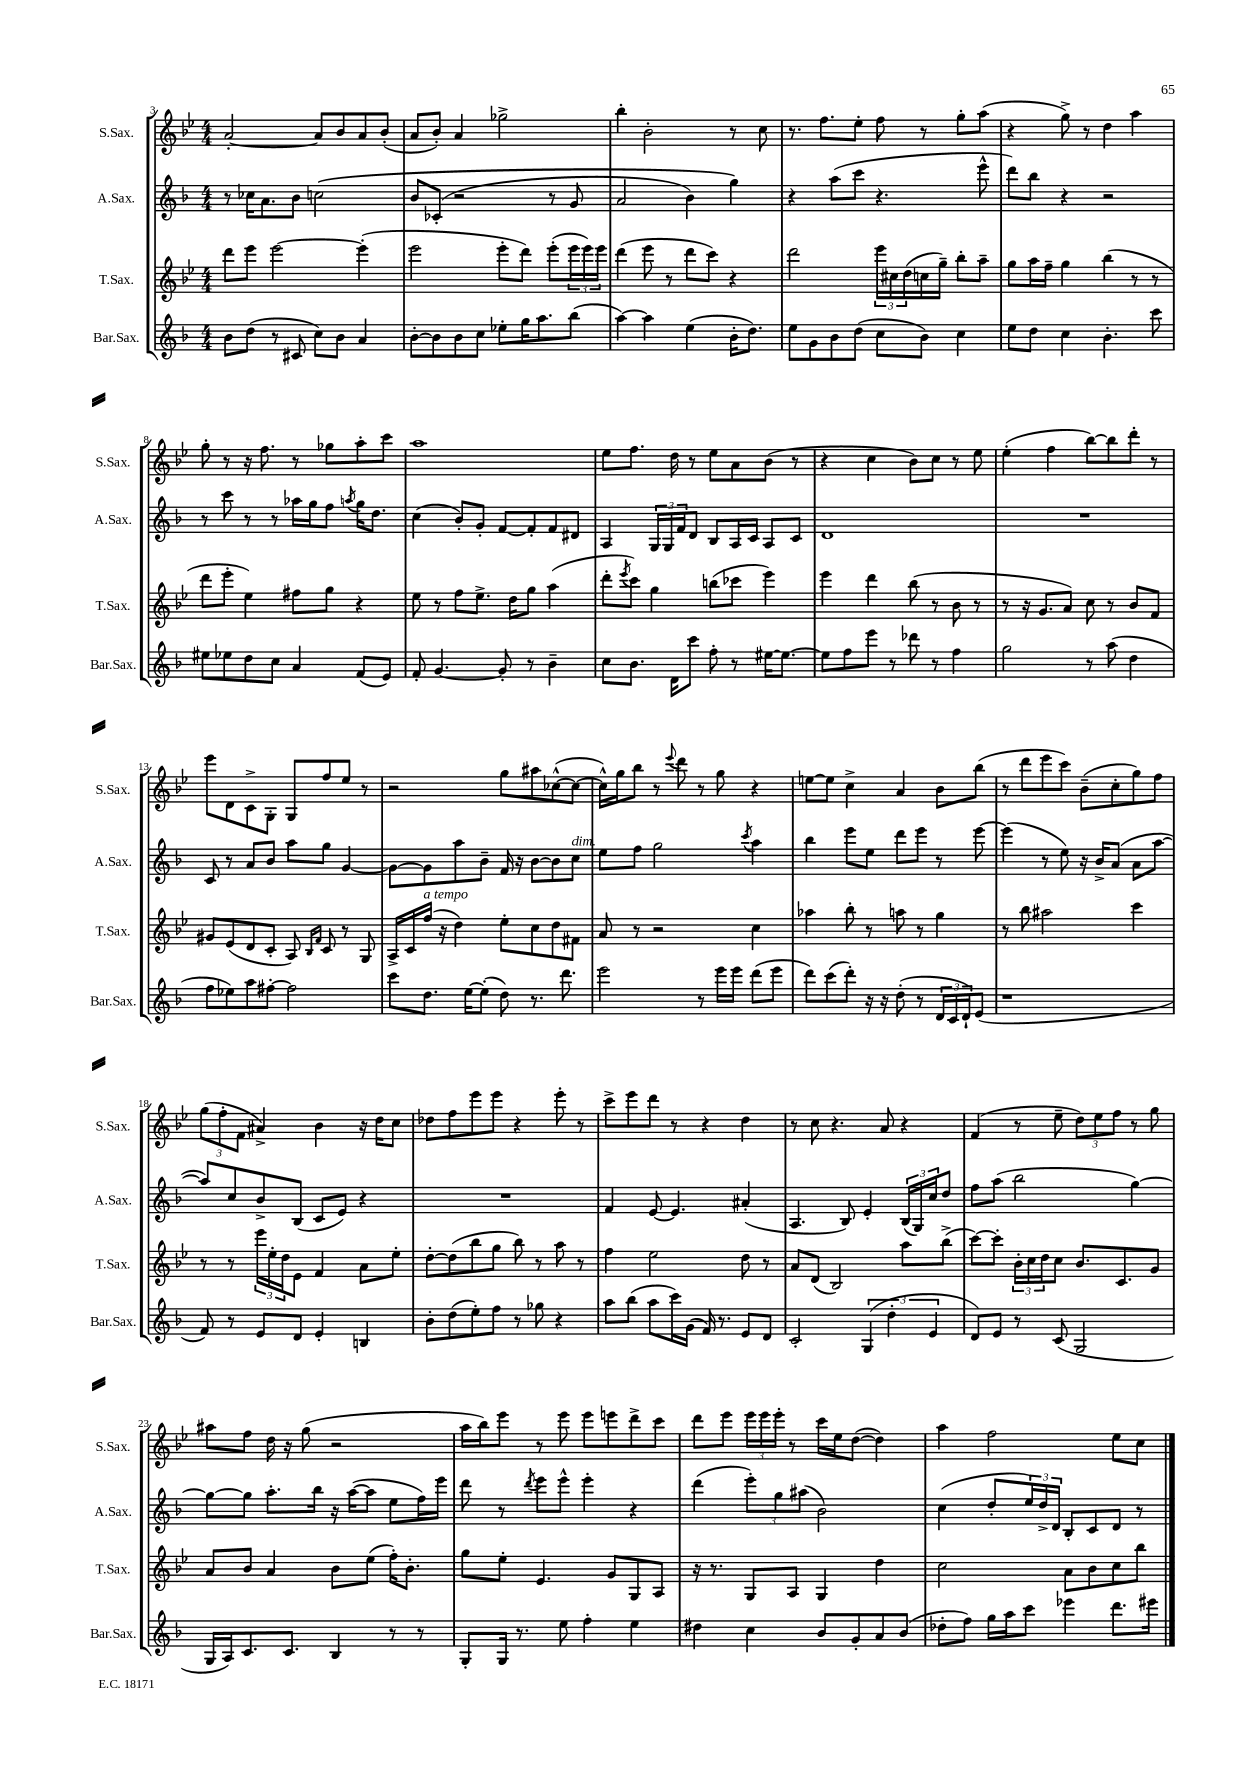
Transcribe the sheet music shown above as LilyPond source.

<<
\new StaffGroup <<
\new Staff = "s0" \with { instrumentName = "S.Sax." shortInstrumentName = "S.Sax." } {
    \clef treble \key bes \major \numericTimeSignature \time 4/4
    a'2~-. a'8 bes'8 a'8 bes'8-.( |
    a'8 bes'8-.) a'4 ges''2-> |
    bes''4-. bes'2-. r8 c''8 |
    r8. f''8. ees''8-. f''8 r8 g''8-. a''8( |
    r4 g''8->) r8 d''4 a''4 |
    g''8-. r8 r16 f''8. r8 ges''8 a''8-. c'''8 |
    a''1 |
    ees''8 f''8. d''16 r8 ees''8 a'8 bes'8( r8 |
    r4 c''4 bes'8) c''8 r8 ees''8 |
    ees''4-.( f''4 bes''8~) bes''8 d'''8-. r8 |
    ees'''8 d'8 c'8-> g8-. g8 f''8 ees''8 r8 |
    r2 g''8 ais''8 ces''8~-^( ces''8~ |
    ces''16-^) g''16 bes''8 r8 \appoggiatura { ees'''8 } d'''8 r8 g''8 r4 |
    e''8~ e''8 c''4-> a'4 bes'8 bes''8( |
    r8 d'''8 ees'''8 c'''8) bes'8--( c''8-. g''8) f''8 |
    \tuplet 3/2 { g''8( f''8-. f'8 } ais'4->) bes'4 r16 d''16 c''8 |
    des''8 f''8 ees'''8 ees'''8 r4 ees'''8-. r8 |
    c'''8-> ees'''8 d'''8 r8 r4 d''4 |
    r8 c''8 r4. a'8 r4 |
    f'4( r8 ees''8-- \tuplet 3/2 { d''8) ees''8 f''8 } r8 g''8 |
    ais''8 f''8 d''16 r16 g''8( r2 |
    a''16 bes''16) ees'''8 r8 ees'''8 ees'''8 e'''8 d'''8-> c'''8 |
    d'''8 ees'''8 \tuplet 3/2 { ees'''16 ees'''16 ees'''16-. } r8 c'''16 ees''16 d''8~( d''4) |
    a''4 f''2 ees''8 c''8 \bar "|." |
}
\new Staff = "s1" \with { instrumentName = "A.Sax." shortInstrumentName = "A.Sax." } {
    \clef treble \key f \major \numericTimeSignature \time 4/4
    r8 ces''16 a'8. bes'8 c''2\( |
    bes'8 ces'8-.( r2 r8 g'8 |
    a'2 bes'4) g''4\) |
    r4 a''8( c'''8 r4. e'''8-^ |
    d'''8) bes''8 r4 r2 |
    r8 c'''8 r8 r8 aes''16 g''16 f''8 \acciaccatura { a''8 } g''16 d''8. |
    c''4( bes'8-.) g'8-. f'8~ f'8-. f'8 dis'8 |
    a4 \tuplet 3/2 { g16 g16 f'16 } d'8 bes8 a16 c'16 a8 c'8 |
    d'1 |
    R1 |
    c'8 r8 a'8 bes'8 a''8 g''8 g'4~ |
    g'8~ g'8 a''8 bes'8-- f'16 r16 bes'8~ bes'8 c''8^\markup { \italic "dim." } |
    e''8 f''8 g''2 \acciaccatura { c'''8 } a''4 |
    bes''4 e'''8 e''8 d'''8 e'''8 r8 e'''8~ |
    e'''4( r8 e''8) r16 bes'16-> a'8( a'8 a''8~ |
    a''8) c''8 bes'8-> bes8( c'8 e'8) r4 |
    R1 |
    f'4 e'8~ e'4. ais'4-.( |
    a4. bes8) e'4-. \tuplet 3/2 { bes16( g16) c''16 } d''8 |
    f''8 a''8( bes''2 g''4~) |
    g''8~ g''8 a''8.-. bes''16 r16 a''16~( a''8 e''8 f''16) e'''16 |
    d'''8 r8 \acciaccatura { d'''8 } e'''8 e'''8-^ e'''4-. r4 |
    d'''4( \tuplet 3/2 { e'''8-.) g''8 ais''8( } bes'2) |
    c''4( d''8-. \tuplet 3/2 { e''16) d''16-> d'16 } bes8-. c'8 d'8 r8 \bar "|." |
}
\new Staff = "s2" \with { instrumentName = "T.Sax." shortInstrumentName = "T.Sax." } {
    \clef treble \key bes \major \numericTimeSignature \time 4/4
    d'''8 ees'''8 ees'''2~ ees'''4-.( |
    ees'''2 ees'''8-. d'''8) ees'''8-.( \tuplet 3/2 { ees'''16 ees'''16) ees'''16 } |
    d'''4( ees'''8 r8 d'''8 c'''8) r4 |
    d'''2 \tuplet 3/2 { ees'''16 cis''16 d''16( } c''16 g''16--) bes''8-. a''8-- |
    g''8 a''16 f''16-- g''4 bes''4( r8 r8 |
    d'''8 ees'''8-. ees''4) fis''8 g''8 r4 |
    ees''8 r8 f''8 ees''8.-> d''16 g''8 a''4( |
    d'''8-. \acciaccatura { ees'''8 } c'''8) g''4 b''8( ces'''8 ees'''4) |
    ees'''4 d'''4 bes''8( r8 bes'8 r8 |
    r8 r16 g'8. a'8) c''8 r8 bes'8 f'8 |
    gis'8 ees'8( d'8 c'8-. a8) \grace { bes16 f'16 } c'8 r8 g8 |
    a16-> c'16 f''16^\markup { \italic "a tempo" }( r16 d''4) ees''8-. c''8 d''8 fis'8 |
    a'8 r8 r2 c''4 |
    aes''4 bes''8-. r8 a''8 r8 g''4 |
    r8 bes''8 ais''2 c'''4 |
    r8 r8 \tuplet 3/2 { ees'''16 ees''16-. d''16 } ees'8 f'4 a'8 ees''8-. |
    d''8~-. d''8( bes''8 g''8 bes''8) r8 a''8 r8 |
    f''4 ees''2 d''8 r8 |
    a'8 d'8( bes2) a''8 bes''8->( |
    c'''8~) c'''8-. \tuplet 3/2 { bes'16-. c''16 d''16 } c''8 bes'8. c'8. g'8 |
    a'8 bes'8 a'4 bes'8 ees''8( f''16-.) bes'8.-. |
    g''8 ees''8-. ees'4. g'8 g8 a8 |
    r16 r8. g8 a8 g4 d''4 |
    c''2 a'8 bes'8 c''8 bes''8 \bar "|." |
}
\new Staff = "s3" \with { instrumentName = "Bar.Sax." shortInstrumentName = "Bar.Sax." } {
    \clef treble \key f \major \numericTimeSignature \time 4/4
    bes'8 d''8( r8 cis'8 c''8) bes'8 a'4 |
    bes'8~-. bes'8 bes'8 c''8 ees''8-. g''16 a''8. bes''8( |
    a''4~) a''4 e''4( bes'16-. d''8.) |
    e''8 g'8 bes'8 d''8( c''8 bes'8) c''4 |
    e''8 d''8 c''4 bes'4.-. c'''8 |
    eis''8 ees''8 d''8 c''8 a'4 f'8( e'8) |
    f'8-. g'4.~ g'8-. r8 bes'4-- |
    c''8 bes'8. d'16 c'''8 f''8-. r8 eis''16~ eis''8.~ |
    eis''8 f''8 e'''8 r8 des'''8 r8 f''4 |
    g''2 r8 a''8( d''4 |
    f''8 ees''8) a''8 fis''8~-. fis''2 |
    c'''8 d''8. e''16~ e''8-.( d''8) r8. d'''8. |
    e'''2 r8 e'''16 e'''16 d'''8( e'''8 |
    d'''8) c'''8( d'''8-.) r16 r16 d''8-.( r8 \tuplet 3/2 { d'16 c'16 d'16-!) } e'8( |
    r1 |
    f'8) r8 e'8 d'8 e'4-. b4 |
    bes'8-. d''8( e''8-.) f''8 r8 ges''8 r4 |
    a''8 bes''8( a''8 c'''16) g'16( f'16) r8. e'8 d'8 |
    c'2-. \tuplet 3/2 { g4( d''4-. e'4 } |
    d'8) e'8 r8 c'8( g2 |
    g16 a16) c'8. c'8. bes4 r8 r8 |
    g8-. g16 r8. e''8 f''4-. e''4 |
    dis''4 c''4 bes'8 g'8-. a'8 bes'8( |
    des''8-. f''8) g''16 a''16 c'''8 ees'''4 d'''8. eis'''16 \bar "|." |
}
>>
>>
\layout { \context { \Score currentBarNumber = #3 } }
